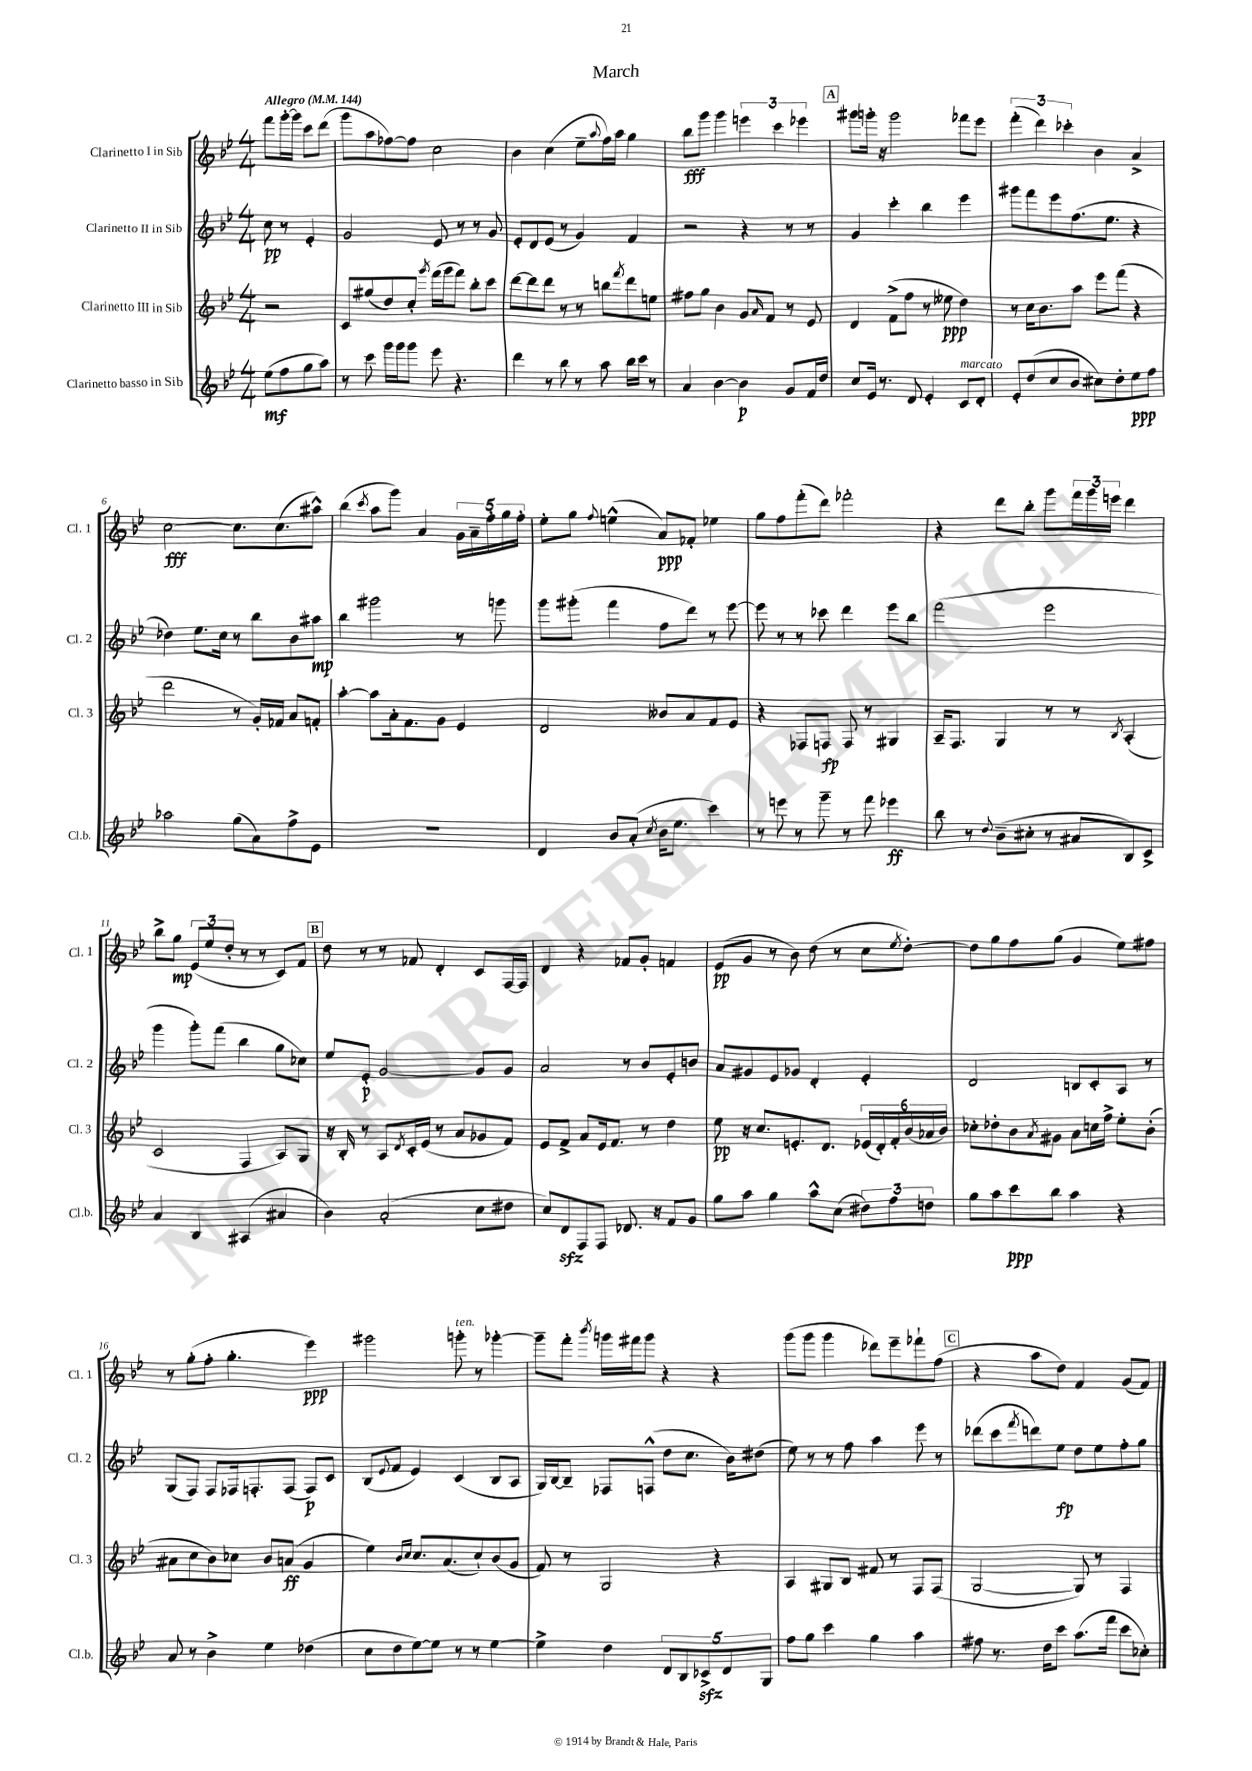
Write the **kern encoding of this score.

**kern	**dynam	**kern	**dynam	**kern	**dynam	**kern	**dynam
*part4	*part4	*part3	*part3	*part2	*part2	*part1	*part1
*staff4	*staff4	*staff3	*staff3	*staff2	*staff2	*staff1	*staff1
*I"Clarinetto basso in Sib	*	*I"Clarinetto III in Sib	*	*I"Clarinetto II in Sib	*	*I"Clarinetto I in Sib	*
*I'Cl.b.	*	*I'Cl. 3	*	*I'Cl. 2	*	*I'Cl. 1	*
*clefG2	*	*clefG2	*	*clefG2	*	*clefG2	*
*k[b-e-]	*	*k[b-e-]	*	*k[b-e-]	*	*k[b-e-]	*
*M4/4	*	*M4/4	*	*M4/4	*	*M4/4	*
*MM144	*	*MM144	*	*MM144	*	*MM144	*
=	=	=	=	=	=	=	=
!	!	!	!	!	!	!LO:TX:a:B:t=Allegro	!
(8ee-\L	mf	2r	.	8cc\	pp	8fff\L	.
8ff\	.	.	.	8r	.	[16ggg'\L	.
.	.	.	.	.	.	16ggg\JJ]	.
8gg\	.	.	.	4e-'/	.	8ccc\L	.
8aa\J)	.	.	.	.	.	(8ddd\J	.
=1	=1	=1	=1	=1	=1	=1	=1
8r	.	8c/L	.	2g/	.	8ggg\L	.
8ccc\	.	(8gg#X/	.	.	.	8aa\	.
16ggg\LL	.	8dd/)	.	.	.	[8ff-X\)	.
16ggg\J	.	.	.	.	.	.	.
8ggg\J	.	8cc'/J	.	.	.	8ff-\J]	.
.	.	8qggg/	.	.	.	.	.
8eee-\	.	(16fff\LL	.	8e-/	.	2cc\	.
.	.	16ggg\J	.	.	.	.	.
4.r	.	8fff\J)	.	8r	.	.	.
.	.	8bb-'\L	.	8r	.	.	.
.	.	8ccc\J	.	8g/	.	.	.
=2	=2	=2	=2	=2	=2	=2	=2
4ddd\	.	[8ddd\L	.	8e-'/L	.	4b-\	.
.	.	8ddd\]	.	8d/	.	.	.
8r	.	8ddd\J	.	(8e-/J	.	(4cc\	.
8bb-\	.	8r	.	8r	.	.	.
8r	.	8r	.	4g/)	.	8ee-~\L	.
.	.	.	.	.	.	8qqaa/	.
8aa\	.	8bbn\L	.	.	.	16ff\L)	.
.	.	.	.	.	.	16aa\JJ	.
.	.	8qfff/	.	.	.	.	.
16bb-\LL	.	8ddd\	.	4f/	.	4gg\	.
16ccc\JJ	.	.	.	.	.	.	.
8r	.	8een\J	.	.	.	.	.
=3	=3	=3	=3	=3	=3	=3	=3
4a/	.	8ff#X\L	.	2r	.	8bb-\L	fff
.	.	8gg\J	.	.	.	8ggg\J	.
[4b-\	.	4b-\	.	.	.	4ggg\	.
4b-\]	p	8g/L	.	4r	.	6eeen\	.
.	.	16qqa/	.	.	.	.	.
.	.	8f/J	.	.	.	.	.
.	.	.	.	.	.	6ccc\	.
8g/L	.	8r	.	8r	.	.	.
.	.	.	.	.	.	6eee-X\	.
16f/L	.	8e-/	.	8r	.	.	.
16dd/JJ	.	.	.	.	.	.	.
!!LO:REH:place=s1:t=A
=4	=4	=4	=4	=4	=4	=4	=4
8cc/L	.	4d/	.	4g/	.	8ggg#X\L	.
16e-/Jk	.	.	.	.	.	16gggn'\Jk	.
8.r	.	.	.	.	.	16r	.
.	.	(8f^\L	.	4ccc'\	.	2ggg\	.
8d/	.	8ff\J	.	.	.	.	.
4e-'/	.	8r	.	4bb-\	.	.	.
.	.	8ee--X\	ppp	.	.	.	.
!LO:TX:a:i:t=marcato	!	!	!	!	!	!	!
8c/L	.	4dd\)	.	4eee-\	.	8fff-X\L	.
8d'/J	.	.	.	.	.	8eee-\J	.
=5	=5	=5	=5	=5	=5	=5	=5
8e-'/L	.	8r	.	8ggg#X\L	.	(6fff'\	.
(8dd/	.	16cc\KL	.	8fff\	.	.	.
.	.	.	.	.	.	6ddd\)	.
.	.	8.b-\	.	.	.	.	.
8cc/	.	.	.	8eee-\	.	.	.
.	.	.	.	.	.	6ccc-X'\	.
8b-/J	.	8aa\J	.	(8.ff\	.	.	.
8cc#X\L)	.	8eee-\L	.	.	.	4b-\	.
.	.	.	.	8.ee-\J	.	.	.
8dd'\	.	(8fff\J	.	.	.	.	.
8ee-\	ppp	4r	.	4r	.	4a^/	.
8ff\J	.	.	.	.	.	.	.
!!LO:LB:g=z
=6	=6	=6	=6	=6	=6	=6	=6
2aa-X\	.	2ddd\	.	4dd-X\)	.	[2cc\	fff
.	.	.	.	8.ee-\L	.	.	.
.	.	.	.	16cc\Jk	.	.	.
(8gg\L	.	8r	.	8r	.	8.cc\L]	.
8a\)	.	16g'/LL)	.	8bb-\L	.	.	.
.	.	16f-X/JJ	.	.	.	(8.cc\	.
8ff^\	.	8a/L	.	8b-\	.	.	.
8e-\J	.	8fn'/J	.	8aa#X\J	mp	8aa#X^^\J)	.
=7	=7	=7	=7	=7	=7	=7	=7
1r	.	[4aa'\	.	4bb-\	.	(4bb-\	.
.	.	.	.	.	.	8qccc/	.
.	.	8aa\L]	.	2ggg#X\	.	8aa\L	.
.	.	16a'\k	.	.	.	8ggg\J)	.
.	.	8.f\	.	.	.	.	.
.	.	.	.	.	.	4a/	.
.	.	8g\J	.	.	.	.	.
.	.	4e-/	.	8r	.	20g\LL	.
.	.	.	.	.	.	20a~\	.
.	.	.	.	.	.	20ff'\	.
.	.	.	.	8gggn\	.	.	.
.	.	.	.	.	.	20gg\	.
.	.	.	.	.	.	20ff'\JJ	.
=8	=8	=8	=8	=8	=8	=8	=8
4d/	.	2d/	.	8ggg\L	.	8ee-'\L	.
.	.	.	.	(8ggg#X'\J	.	8gg\J	.
.	.	.	.	.	.	8qqff/	.
8b-/L	.	.	.	4fff\	.	(4een^^\	.
(8a'/J	.	.	.	.	.	.	.
8qcc/	.	.	.	.	.	.	.
16b-\KL	.	8b--X/L	.	8ff\L	.	8a/L)	ppp
8.ee-\J	.	.	.	.	.	.	.
.	.	8a/	.	8ddd\J)	.	8f-X'/J	.
4ccc\)	.	8f/	.	8r	.	4ee-X\	.
.	.	8e-/J	.	[8eee-\	.	.	.
=9	=9	=9	=9	=9	=9	=9	=9
8r	.	4r	.	8eee-\]	.	8gg\L	.
8eeen\	.	.	.	8r	.	8ff\	.
8r	.	8F-X/L	.	8r	.	(8fff'\	.
8ggg~\	.	8Fn/J	fp	8ccc-X\	.	8ddd\J)	.
8r	.	8F/	.	4ddd\	.	2fff-X'\	.
8fff\	.	8r	.	.	.	.	.
4eee-X\	ff	4G#X/	.	8eee-\L	.	.	.
.	.	.	.	8bb-\J	.	.	.
=10	=10	=10	=10	=10	=10	=10	=10
8bb-\	.	16A~/KL	.	(2fff\	.	4r	.
.	.	8.F/J	.	.	.	.	.
8r	.	.	.	.	.	.	.
8qqdd/	.	.	.	.	.	.	.
(8b-~\L	.	4G/	.	.	.	8ddd\L	.
8cc#X'\J	.	.	.	.	.	8bb-'\J	.
8r	.	8r	.	2eee-\	.	8ggg\L	.
8a#X/L	.	8r	.	.	.	24fff\L	.
.	.	.	.	.	.	24ggg\	.
.	.	.	.	.	.	24eeen\JJ	.
.	.	8qB-/	.	.	.	.	.
8B-/)	.	(4A'/	.	.	.	4ddd\	.
8c^/J	.	.	.	.	.	.	.
!!LO:LB:g=z
=11	=11	=11	=11	=11	=11	=11	=11
4a/	.	2c/	.	4ggg\	.	8bb-^\L	.
.	.	.	.	.	.	8gg\J	mp
4B-/	.	.	.	8ggg'\L)	.	(12e-/L	.
.	.	.	.	.	.	12ee-/	.
.	.	.	.	(8fff\J	.	.	.
.	.	.	.	.	.	12dd'/J	.
(4A#X/	.	4F/	.	4bb-\	.	8r	.
.	.	.	.	.	.	8r	.
4a#X/	.	8A/L)	.	8gg\L	.	8c/L)	.
.	.	8G/J	.	8cc-X\J)	.	8f/J	.
!!LO:REH:place=s1:t=B
=12	=12	=12	=12	=12	=12	=12	=12
4b-\)	.	16r	.	8ee-/L	.	8dd\	.
.	.	16B-'/	.	.	.	.	.
.	.	8r	.	8e-'/J	p	8r	.
(2a'/	.	8A/L	.	[2g/	.	8r	.
.	.	8qd/	.	.	.	.	.
.	.	16c'/L	.	.	.	8f-X/	.
.	.	(16e-/JJ	.	.	.	.	.
.	.	8r	.	.	.	4d'/	.
.	.	8a/L	.	.	.	.	.
8cc\L	.	8g-X/	.	8g/L]	.	8c/L	.
8dd#X\J	.	8f/J)	.	8g/J	.	[16F/L	.
.	.	.	.	.	.	16F/JJ]	.
=13	=13	=13	=13	=13	=13	=13	=13
8cc/L)	.	8e-/L	.	2a/	.	4d/	.
8dzz/	.	8f^/J	.	.	.	.	.
8F/	.	8a/L	.	.	.	4r	.
8F/J	.	16e-/k	.	.	.	.	.
.	.	8.f/J	.	.	.	.	.
8.d-X/	.	.	.	8r	.	8f-X/L	.
.	.	8r	.	8b-/L	.	8g'/J	.
16r	.	.	.	.	.	.	.
8f/L	.	4dd\	.	8e-'/	.	4fn/	.
8g/J	.	.	.	8bn/J	.	.	.
=14	=14	=14	=14	=14	=14	=14	=14
8gg\L	.	8ee-\	pp	8a/L	.	(8e-/L	pp
8aa\J	.	16r	.	8g#X/	.	8g/J	.
.	.	8.cc/L	.	.	.	.	.
4gg\	.	.	.	8e-/	.	8r	.
.	.	8.en'/	.	8g-X/J	.	8b-\)	.
8aa^^\L	.	.	.	4d'/	.	(8dd\	.
.	.	8.d/J	.	.	.	.	.
(8cc\J	.	.	.	.	.	8r	.
12dd#X\L)	.	(24e-X/LL	.	4e-'/	.	8cc\L	.
.	.	24d'/)	.	.	.	.	.
12ff\	.	24f'/	.	.	.	.	.
.	.	.	.	.	.	8qee-/	.
.	.	(24b-/	.	.	.	[8dd'\J)	.
12ddn\J	.	24a-X/	.	.	.	.	.
.	.	24b-/JJ)	.	.	.	.	.
=15	=15	=15	=15	=15	=15	=15	=15
8gg\L	.	8cc-X'\L	.	2d/	.	8dd\L]	.
8aa\	.	8dd-X'\	.	.	.	8gg\	.
8ccc\	ppp	8b-\	.	.	.	8ff\	.
.	.	8qa/	.	.	.	.	.
8bb-\J	.	8g#X\J	.	.	.	(8gg\J	.
4aa\	.	8a\L	.	8Bn/L	.	4g/	.
.	.	16ccn\L	.	8c'/	.	.	.
.	.	16ff^\JJ	.	.	.	.	.
4r	.	8ee-'\L	.	8A/J	.	8ee-\L)	.
.	.	(8b-'\J	.	8r	.	8ff#X\J	.
!!LO:LB:g=z
=16	=16	=16	=16	=16	=16	=16	=16
8a/	.	8a#X\L	.	(8G/L	.	8r	.
8r	.	8cc\	.	8F/J)	.	(8gg'\L	.
4b-^\	.	8b-\)	.	8F/L	.	8ff'\J	.
.	.	8cc-X\J	.	16F-X/k	.	4.gg'\	.
.	.	.	.	8.Fn'/	.	.	.
4ee-\	.	8b-/L	.	.	.	.	.
.	.	(8an/J	ff	(8F/J	.	.	.
(4dd-X\	.	4g/	.	8F/L)	p	4eee-\)	ppp
.	.	.	.	8c/J	.	.	.
=17	=17	=17	=17	=17	=17	=17	=17
8cc\L	.	4ee-\)	.	(8B-/L	.	2ggg#X\	.
.	.	.	.	8qqe-/	.	.	.
8dd\	.	.	.	8f/J	.	.	.
.	.	16qqb-/LL	.	.	.	.	.
.	.	16qqcc/JJ	.	.	.	.	.
[8ee-\)	.	8.cc/L	.	4e-/)	.	.	.
8ee-\J]	.	.	.	.	.	.	.
.	.	(8.a/	.	.	.	.	.
!	!	!	!	!	!	!LO:TX:a:i:t=ten.	!
8r	.	.	.	(4c/	.	8gggn'\	.
8r	.	8cc`/)	.	.	.	8r	.
[4ee-\	.	(8b-/	.	8B-/L	.	[4ggg-X'\	.
.	.	8g/J	.	8A/J	.	.	.
=18	=18	=18	=18	=18	=18	=18	=18
4ee-^\]	.	8f/)	.	16G/LL)	.	8ggg-~\L]	.
.	.	.	.	[16B-/J	.	.	.
.	.	8r	.	8B-~/J]	.	8fff'\J	.
.	.	.	.	.	.	8qbbb-/	.
4dd\	.	2G/	.	8F-X/L	.	16gggn\LL	.
.	.	.	.	.	.	16fff#X\J	.
.	.	.	.	(8Fn^^/J	.	8ggg\J	.
10d/L	.	.	.	8dd\L	.	4r	.
10B-/	.	.	.	.	.	.	.
.	.	.	.	8.cc\J	.	.	.
10c-Xzz^/	.	.	.	.	.	.	.
.	.	4r	.	.	.	4r	.
10d/	.	.	.	.	.	.	.
.	.	.	.	16b-\KL)	.	.	.
.	.	.	.	(8dd#X\J	.	.	.
10G/J	.	.	.	.	.	.	.
=19	=19	=19	=19	=19	=19	=19	=19
8ff\L	.	4A/	.	8ee-\)	.	(8ggg\L	.
8gg\J	.	.	.	8r	.	8ggg\J	.
4ccc\	.	8G#X/L	.	8r	.	4ggg\	.
.	.	8B-/J	.	8ff\	.	.	.
4gg\	.	8f#X/	.	4aa\	.	8ddd-X\L)	.
.	.	8r	.	.	.	8eee-~\	.
4aa\	.	8F/L	.	8eee-\	.	8fff-X`\	.
.	.	(8F/J	.	8r	.	(8ff\J	.
!!LO:REH:place=s1:t=C
=20	=20	=20	=20	=20	=20	=20	=20
8ff#X\	.	[2G/	.	(8ddd-X\L	.	4r	.
8.r	.	.	.	8ccc\	.	.	.
.	.	.	.	8qfff/	.	.	.
.	.	.	.	8dddn\)	.	8aa\L	.
16dd\KL	.	.	.	.	.	.	.
8ccc\J	.	.	.	8ee-\J	fp	8dd\J)	.
(8.aa\L	.	8G/])	.	8dd\L	.	4f/	.
.	.	8r	.	8ee-\	.	.	.
16fff\Jk	.	.	.	.	.	.	.
8ccc\L	.	4F/	.	8ff'\	.	(8g/L	.
8cc-X'\J)	.	.	.	8gg\J	.	8f/J)	.
==	==	==	==	==	==	==	==
*-	*-	*-	*-	*-	*-	*-	*-
